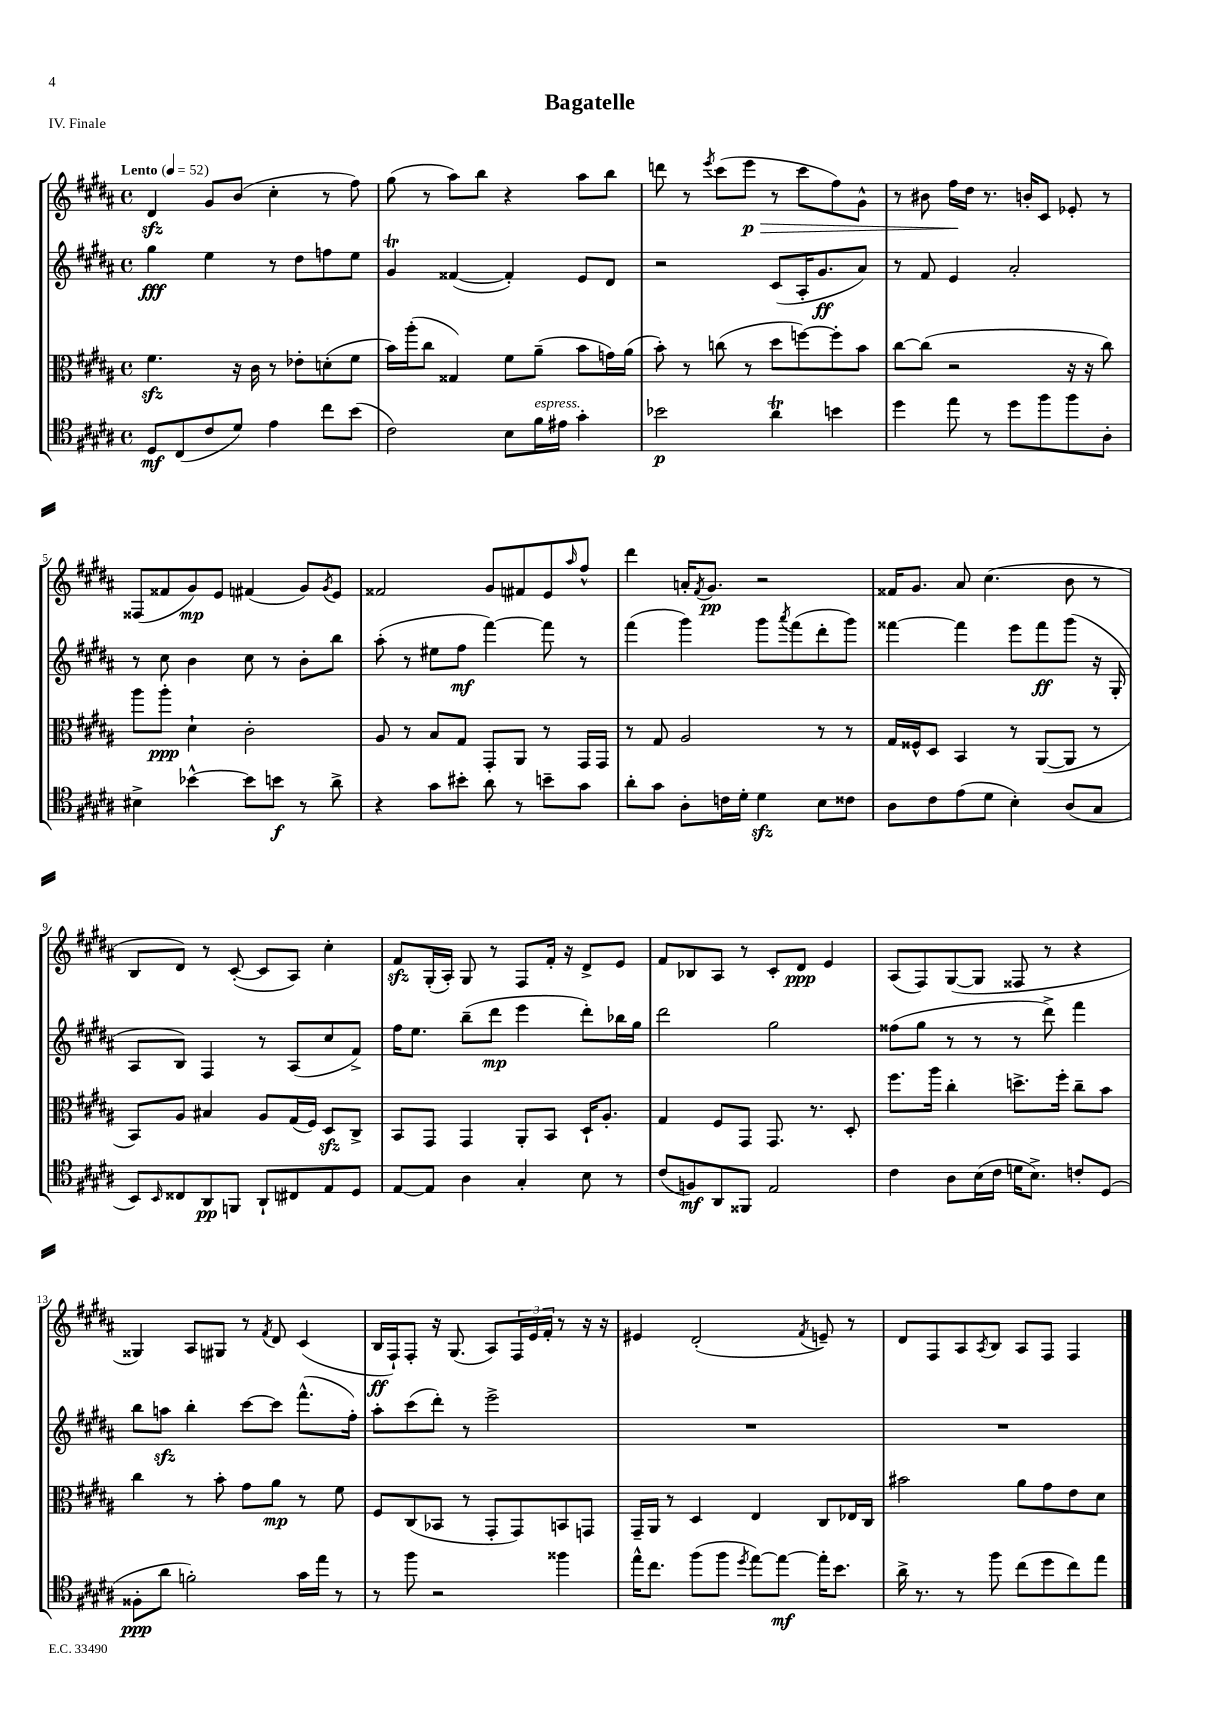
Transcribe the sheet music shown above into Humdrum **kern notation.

**kern	**kern	**kern	**kern
*staff4	*staff3	*staff2	*staff1
*clefC4	*clefC3	*clefG2	*clefG2
*k[f#c#g#d#a#]	*k[f#c#g#d#a#]	*k[f#c#g#d#a#]	*k[f#c#g#d#a#]
*M4/4	*M4/4	*M4/4	*M4/4
*met(c)	*met(c)	*met(c)	*met(c)
*MM52	*MM52	*MM52	*MM52
8D#/L	4.f#\	4gg#\	4d#/
(8C#/	.	.	.
8c#/	.	4ee\	8g#/L
8d#/J)	16r	.	(8b/J
.	16c#\	.	.
4e\	8r	8r	4cc#'\
.	8e-'\L	8dd#\L	.
8cc#\L	(8d'\	8ff\	8r
(8b\J	8f#\J	8ee\J	8ff#\)
=	=	=	=
2c#\)	16b\LL)	4g#/	(8gg#\
.	(16aa#'\J	.	.
.	8cc#\J	.	8r
.	4G##/)	([4f##/	8aa#\L)
.	.	.	8bb\J
8B\L	8f#\L	4f##'/])	4r
16f#\L	(8a#~\J	.	.
16e#\JJ	.	.	.
4g#'\	8b\L	8e/L	8aa#\L
.	16g\L)	8d#/J	8bb\J
.	(16a#\JJ	.	.
=	=	=	=
2b-\	8b'\)	2r	8ddd\
.	8r	.	8r
.	.	.	8qeee/
.	(8cc\	.	(8ccc#\L
.	8r	.	8eee\J
4a#\	8dd#\L	(8c#/L	8r
.	[8ff\)	16A#'/K	8ccc#\L
.	.	8.g#/	.
4b\	8ff'\]	.	8ff#\)
.	8b\J	8a#/J)	8g#^^\J
=	=	=	=
4dd#\	[8cc#\L	8r	8r
.	(8cc#\]J	8f#/	8b#\
8ee\	2r	4e/	16ff#\LL
.	.	.	16dd#\JJ
8r	.	.	8.r
8dd#\L	.	2a#'/	.
.	.	.	16b'/LK
8ff#\	.	.	8c#/J
8ff#\	16r	.	8e-'/
.	16r	.	.
8A#'\J	8cc#\)	.	8r
=	=	=	=
4B#^\	8aa#\L	8r	(8F##/L
.	8aa#'\J	8cc#\	8f##/
[4b-^^\	4d#`\	4b\	8g#/)
.	.	.	8e/J
8b-\]L	2c#'\	8cc#\	(4f#/
8b\J	.	8r	.
8r	.	8b'\L	8g#/L)
.	.	.	8qg#/
8a#^\	.	8bb\J	8e/J
=	=	=	=
4r	8A#/	(8aa#'\	2f##/
.	8r	8r	.
8g#\L	8B/L	8ee#\L	.
8b#'\J	8G#/J	8ff#\J	.
8a#\	8GG#'/L	[4fff#\)	8g#/L
8r	8AA#/J	.	8f#/
8b~\L	8r	8fff#\]	8e/
.	.	.	16qqaa#/
8g#\J	16GG#/LL	8r	8ff#^^/J
.	16GG#/JJ	.	.
=	=	=	=
8a#'\L	8r	(4fff#\	4ddd#\
8g#\J	8G#/	.	.
8A#'\L	2A#/	4ggg#\)	16a'/LK
.	.	.	8qf#/
.	.	.	8.g#/J
16c\L	.	.	.
16d#'\JJ	.	.	.
4d#\	.	8ggg#\L	2r
.	.	8qaaa#/	.
.	.	(8fff#\	.
8B\L	8r	8ddd#'\	.
8c##\J	8r	8ggg#\J)	.
=	=	=	=
8A#\L	16G#/LL	[4fff##\	16f##/LK
.	16F##^^/J	.	8.g#/J
8c#\	8D#/J	.	.
(8e\	4BB/	4fff##\]	8a#/
8d#\J	.	.	(4.cc#\
4B'\)	8r	8eee\L	.
.	([8AA#/L	8fff##\	.
(8A#/L	8AA#/]J	(8ggg#\J	8b\
8G#/J	8r	16r	8r
.	.	16G#'/	.
=	=	=	=
8BB/L)	8BB/L)	8A#/L	8B/L
16qqBB/	.	.	.
8C##/	8A#/J	8B/J)	8d#/J)
8AA#/	4B#/	4F#/	8r
8FF/J	.	.	([8c#'/
8AA#`/L	8A#/L	8r	8c#/]L
8C#/	(16G#/L	(8A#/L	8A#/J)
.	16F#/JJ)	.	.
8E/	8D#/L	8cc#/	4cc#'\
8D#/J	8C#^/J	8f#^/J)	.
=	=	=	=
[8E/L	8BB/L	16ff#\LK	8f#/L
.	.	8.ee\J	.
8E/]J	8GG#/J	.	(16G#'/L
.	.	.	16A#'/JJ)
4A#\	4GG#/	(8bb~\L	8G#/
.	.	8ddd#\J	8r
4G#'/	8AA#'/L	4eee\	8F#/L
.	8BB/J	.	16f#'/Jk
.	.	.	16r
8B\	16D#`/LK	8ddd#'\L)	8d#^/L
.	8.A#'/J	.	.
8r	.	16bb-\L	8e/J
.	.	16gg#\JJ	.
=	=	=	=
(8c#/L	4G#/	2ddd#\	8f#/L
8F/)	.	.	8B-/
8AA#/	8F#/L	.	8A#/J
8FF##/J	8GG#/J	.	8r
2E/	8.GG#/	2gg#\	8c#'/L
.	.	.	8d#/J
.	8.r	.	.
.	.	.	4e/
.	8D#'/	.	.
=	=	=	=
4c#\	8.ff#\L	(8ff##\L	(8A#/L
.	.	8gg#\J	8F#/)
.	16aa#\Jk	.	.
8A#\L	4cc#'\	8r	([8G#/
(16B\L	.	8r	8G#/]J
16c#\JJ	.	.	.
16d\LK	8.dd^\L	8r	8F##/
8.B^\J)	.	.	.
.	.	8ddd#^\)	8r
.	16ff#'\Jk	.	.
8c'/L	8cc#~\L	4fff#\	4r
(8D#/J	8b\J	.	.
=	=	=	=
8F##'\L	4cc#\	8bb\L	4G##/)
8a#\J	.	8aa\J	.
2f'\)	8r	4bb'\	8A#/L
.	8b'\	.	8G#/J
.	8g#\L	[8ccc#\L	8r
.	.	.	8qf#/
.	8a#\J	8ccc#\]J	8d#/
16g#\LL	8r	(8.fff#^^\L	(4c#/
16ee\JJ	.	.	.
8r	8f#\	.	.
.	.	16ff#'\Jk)	.
=	=	=	=
8r	8F#/L	8aa#'\L	16B/LL
.	.	.	16F#`/J)
8ff#\	(8C#/	(8ccc#\	8F#'/J
2r	8BB-/J	8ddd#'\J)	16r
.	.	.	(8.G#/
.	8r	8r	.
.	8GG#'/L	2eee^\	8A#/L)
.	8GG#/)	.	24F#/L
.	.	.	24e/
.	.	.	24f#'/JJ
4ff##\	8BB/	.	8r
.	8GG/J	.	16r
.	.	.	16r
=	=	=	=
16ee^^\LK	16GG#~/LL	1r	4e#/
8.cc#\J	16AA#/JJ	.	.
.	8r	.	.
(8ff#\L	4D#/	.	(2d#'/
8ff#\J	.	.	.
8qdd#/	.	.	.
[8ee\L)	4E/	.	.
8ee\_J	.	.	.
.	.	.	8qf#/
16ee'\]LK	8C#/L	.	8e~/)
8.b\J	.	.	.
.	16E-/L	.	8r
.	16C#/JJ	.	.
=	=	=	=
16a#^\	2b#\	1r	8d#/L
8.r	.	.	.
.	.	.	8F#/
8r	.	.	8A#/
.	.	.	8qA#/
8ff#\	.	.	8B/J
(8cc#\L	8a#\L	.	8A#/L
8dd#\	8g#\	.	8F#/J
8cc#\)	8e\	.	4F#/
8ee\J	8d#\J	.	.
==	==	==	==
*-	*-	*-	*-
